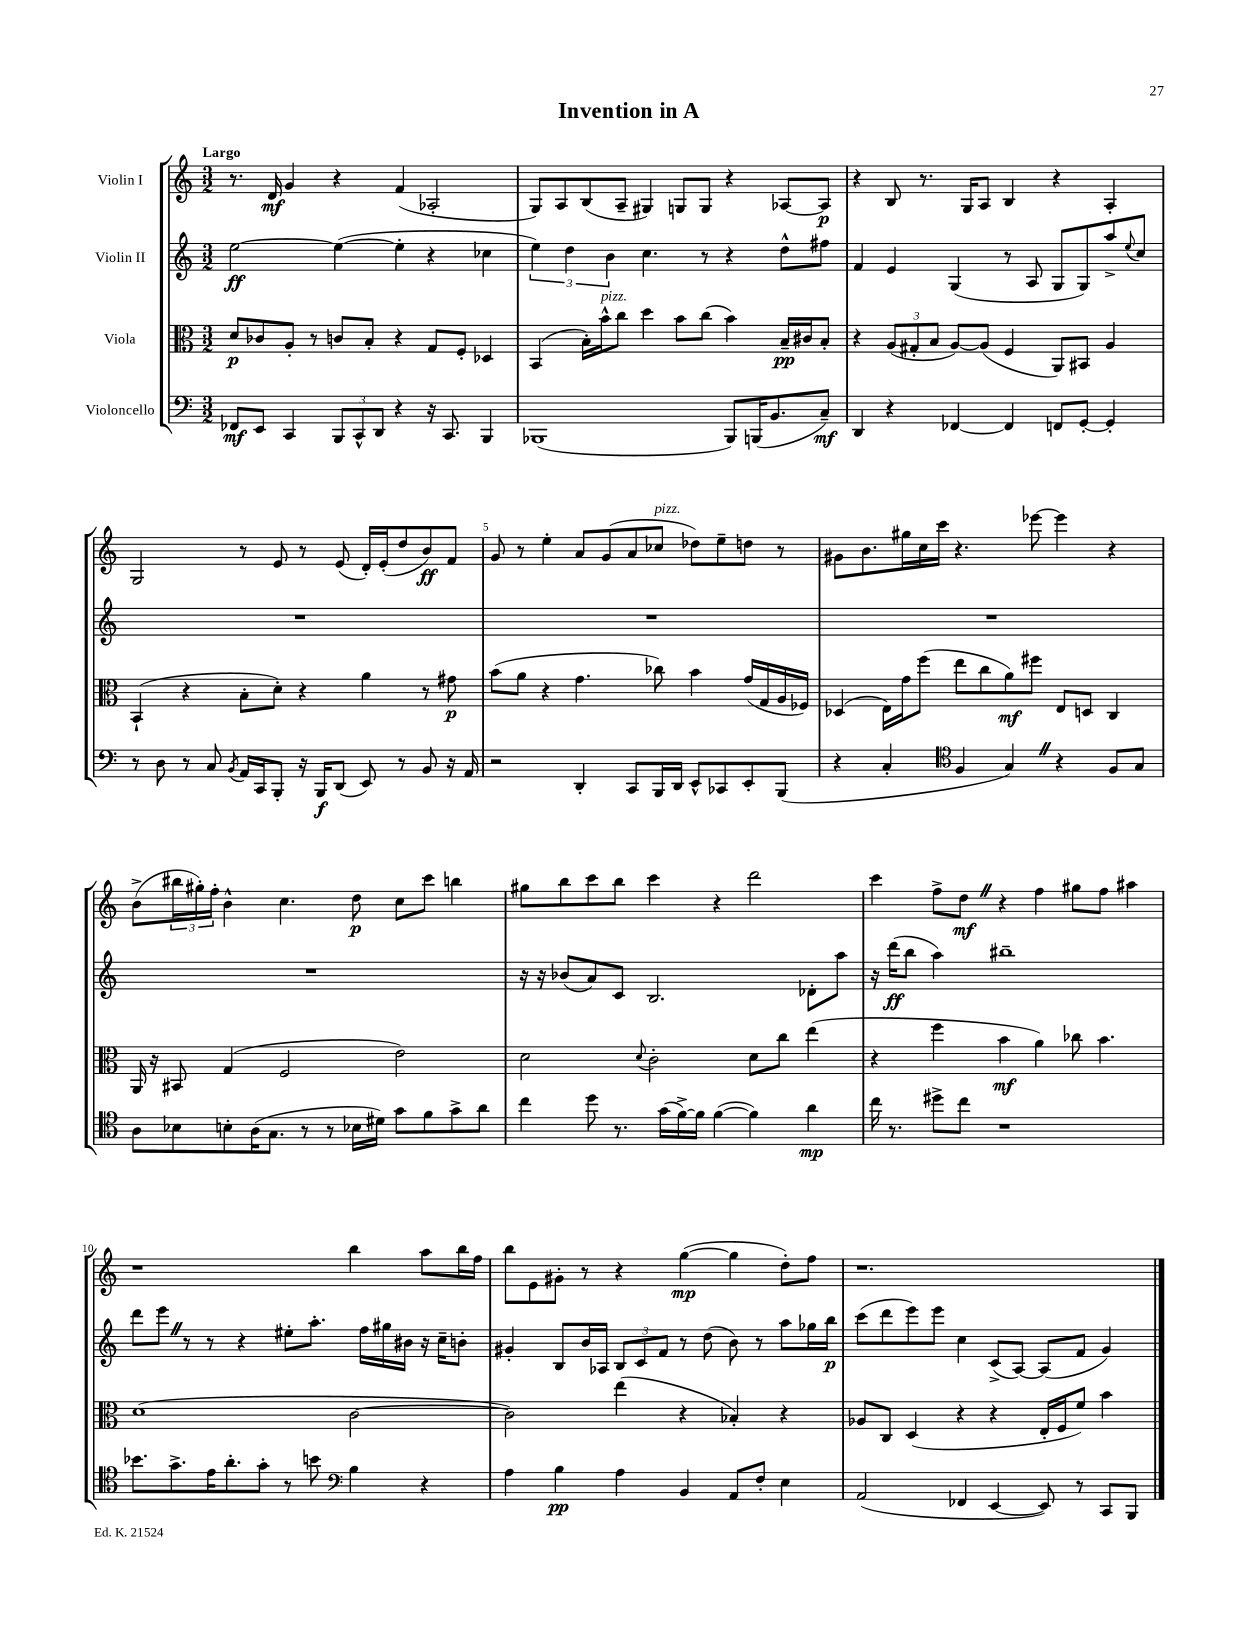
\header { title = "Invention in A" }
<<
\new StaffGroup <<
\new Staff = "s0" \with { instrumentName = "Violin I" } {
    \clef treble \key c \major \numericTimeSignature \time 3/2 \tempo "Largo"
    r8. d'16\mf g'4 r4 f'4( aes2-. |
    g8) a8 b8( a8-- gis4) g8 g8 r4 aes8~ aes8\p |
    r4 b8 r8. g16 a8 b4 r4 a4-. |
    g2 r8 e'8 r8 e'8( d'16-.) e'16-.( d''8 b'8\ff) f'8 |
    g'8 r8 e''4-. a'8 g'8( a'8 ces''8^\markup { \italic "pizz." } des''8) e''8-- d''8 r8 |
    gis'8 b'8. gis''16 c''16 c'''16 r4. ees'''8~ ees'''4 r4 |
    b'8->( \tuplet 3/2 { bis''16 gis''16-.) f''16-. } b'4-^ c''4. d''8\p c''8 c'''8 b''4 |
    gis''8 b''8 c'''8 b''8 c'''4 r4 d'''2 |
    c'''4 f''8-> d''8\mf \once \override BreathingSign.text = \markup { \musicglyph "scripts.caesura.straight" } \breathe r4 f''4 gis''8 f''8 ais''4 |
    r1 b''4 a''8 b''16 f''16 |
    b''8 e'8 gis'8-. r8 r4 g''4~\mp( g''4 d''8-.) f''8 |
    r1. \bar "|." |
}
\new Staff = "s1" \with { instrumentName = "Violin II" } {
    \clef treble \key c \major \numericTimeSignature \time 3/2
    e''2~\ff e''4~( e''4-. r4 ces''4 |
    \tuplet 3/2 { e''4) d''4 b'4 } c''4. r8 r4 d''8-^ fis''8 |
    f'4 e'4 g4( r8 a8 g8 g8) a''8-> \appoggiatura { e''8 } c''8 |
    R1. |
    R1. |
    R1. |
    R1. |
    r16 r16 bes'8( a'8) c'8 b2. des'8-. a''8 |
    r16 d'''16\ff( b''8 a''4) bis''1-- |
    d'''8 e'''8 \once \override BreathingSign.text = \markup { \musicglyph "scripts.caesura.straight" } \breathe r8 r8 r4 eis''8-. a''8.-. f''16 gis''16 bis'16 r16 c''16-- b'8-. |
    gis'4-. b8 b'16 aes16 \tuplet 3/2 { b8 c'8 f'8 } r8 d''8( b'8) r8 a''8 ges''16 b''16\p |
    c'''8( d'''8 e'''8) e'''8 c''4 c'8->( a8~) a8( f'8 g'4) \bar "|." |
}
\new Staff = "s2" \with { instrumentName = "Viola" } {
    \clef alto \key c \major \numericTimeSignature \time 3/2
    d'8\p ces'8 a8-. r8 c'8 b8-. r4 g8 f8-. des4 |
    b,4( b16-.) b'16-^^\markup { \italic "pizz." } c''8 d''4 b'8 c''8( b'4) b16--\pp cis'16 b8-. |
    r4 \tuplet 3/2 { a8( gis8-. b8 } a8~) a8( f4 a,8) bis,8 a4 |
    b,4-!( r4 b8-. d'8-.) r4 a'4 r8 gis'8\p |
    b'8( a'8 r4 g'4. ces''8) b'4 g'16( g16 a16 fes16) |
    des4( e16) g'16 f''8( e''8 c''8 a'8\mf) fis''8 e8 d8 c4 |
    a,16 r16 bis,8 g4( f2 e'2) |
    d'2 \appoggiatura { d'8 } c'2-. d'8 c''8 e''4( |
    r4 f''4 b'4\mf a'4) ces''8 b'4. |
    d'1( c'2~ |
    c'2) e''4( r4 bes4-.) r4 |
    aes8 c8 d4( r4 r4 e16-. f16 f'8) b'4 \bar "|." |
}
\new Staff = "s3" \with { instrumentName = "Violoncello" } {
    \clef bass \key c \major \numericTimeSignature \time 3/2
    fes,8\mf e,8 c,4 \tuplet 3/2 { b,,8 c,8-^ d,8 } r4 r16 c,8. b,,4 |
    bes,,1( bes,,8) b,,16( b,8. c8--\mf) |
    d,4 r4 fes,4~ fes,4 f,8 g,8~-. g,4-. |
    r8 d8 r8 c8 \acciaccatura { b,8 } a,16 c,16 b,,8-. r16 b,,16\f d,8( e,8) r8 b,8 r16 a,16 |
    r2 d,4-. c,8 b,,16 d,16 e,8-^ ces,8 e,8-. b,,8( |
    r4 c4-. \clef tenor f4 g4) \once \override BreathingSign.text = \markup { \musicglyph "scripts.caesura.straight" } \breathe r4 f8 g8 |
    a8 bes8 b8-. a16( g8. r8 r8 bes16 dis'16) g'8 f'8 g'8-> a'8 |
    c''4 d''8 r8. g'16( f'16~->) f'16 f'4~( f'4) a'4\mp |
    c''16 r8. dis''8-> c''8 r1 |
    bes'8. g'8.-> e'16 a'8.-. g'8-. r8 b'8 \clef bass b4 r4 |
    a4 b4\pp a4 b,4 a,8 f8-. e4 |
    a,2( fes,4 e,4~ e,8) r8 c,8 b,,8 \bar "|." |
}
>>
>>
\layout { \context { \Score \override BarNumber.break-visibility = ##(#f #t #t) barNumberVisibility = #(every-nth-bar-number-visible 5) } }
